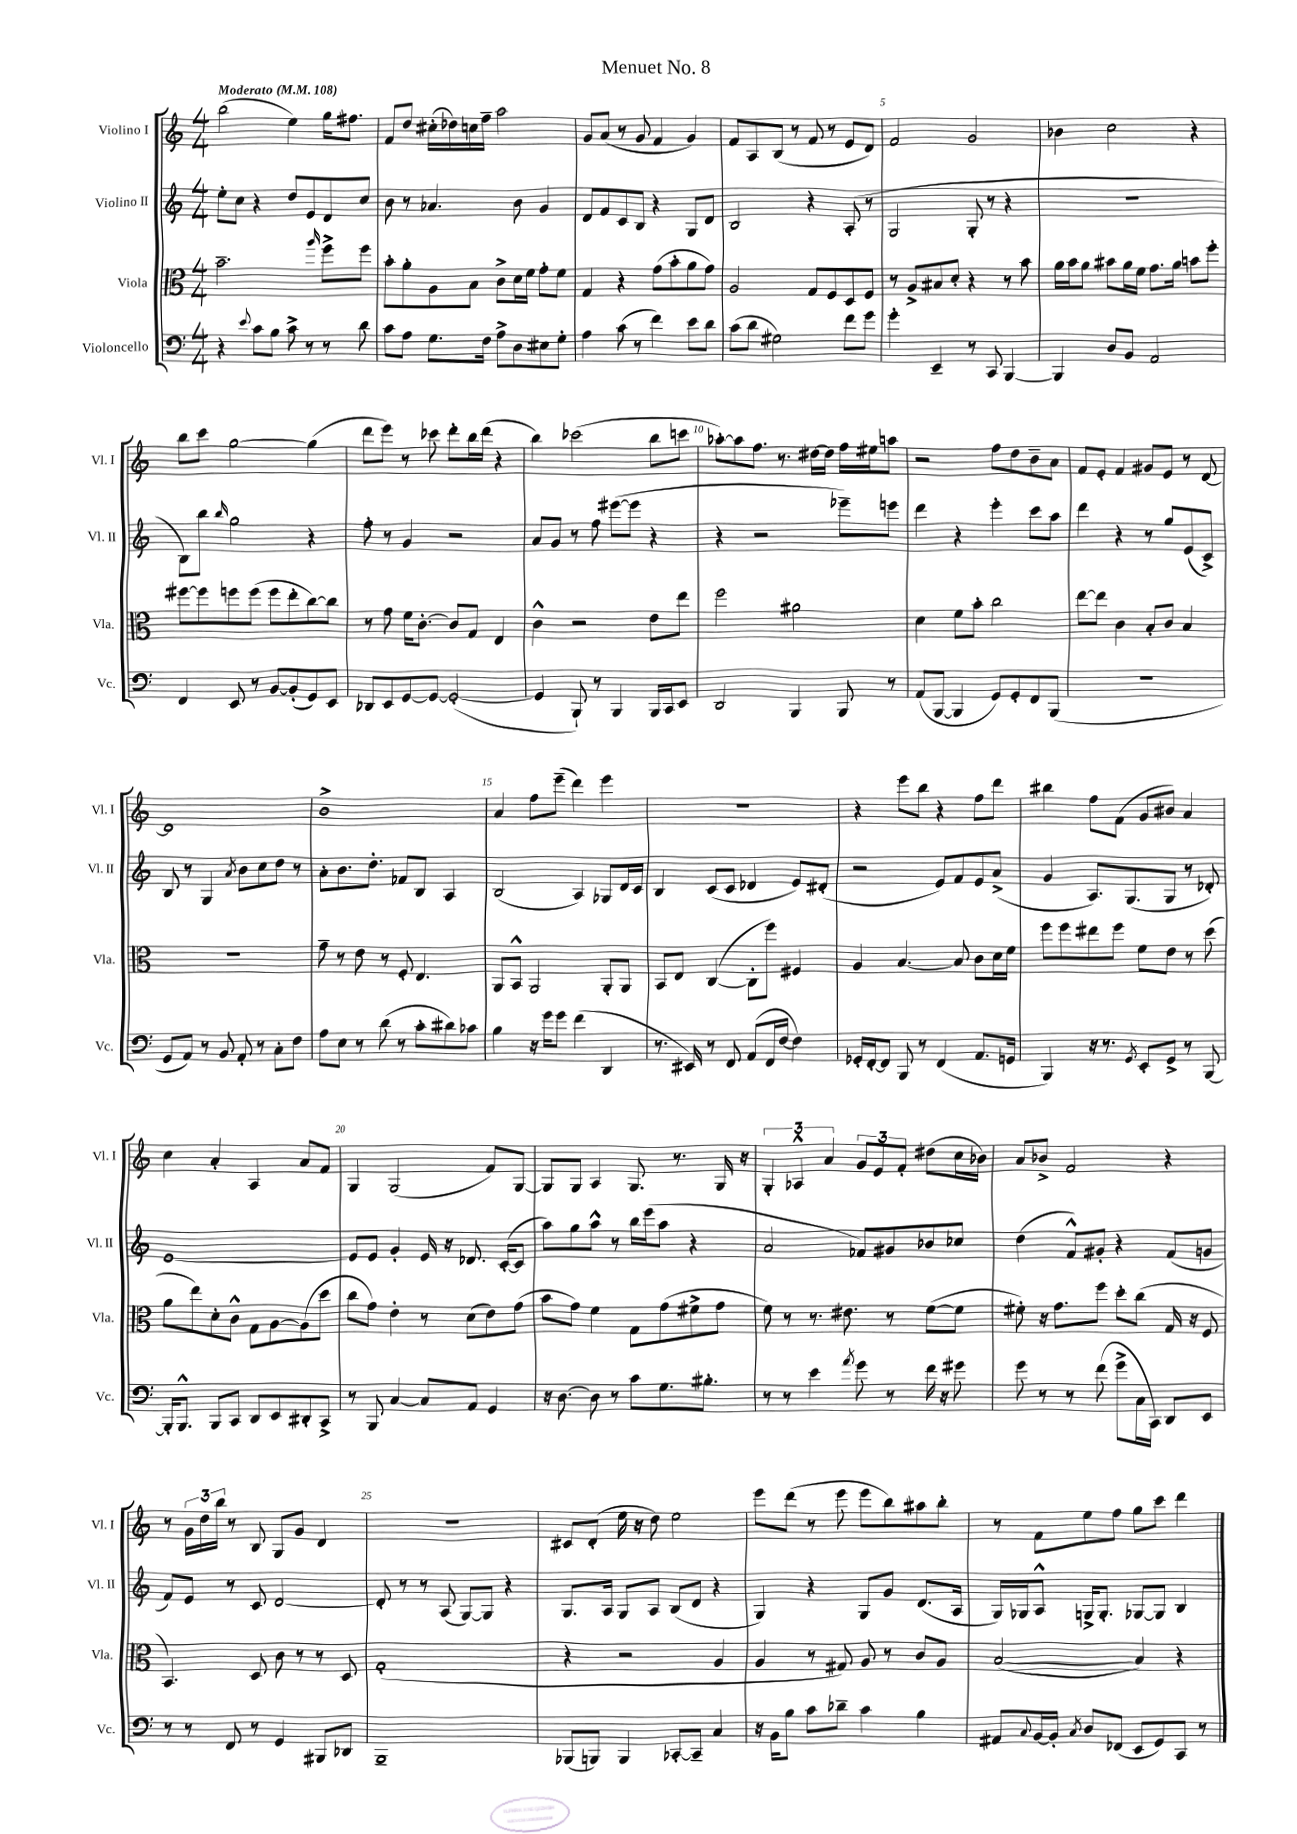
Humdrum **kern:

**kern	**kern	**kern	**kern
*part4	*part3	*part2	*part1
*staff4	*staff3	*staff2	*staff1
*I"Violoncello	*I"Viola	*I"Violino II	*I"Violino I
*I'Vc.	*I'Vla.	*I'Vl. II	*I'Vl. I
*clefF4	*clefC3	*clefG2	*clefG2
*k[]	*k[]	*k[]	*k[]
*M4/4	*M4/4	*M4/4	*M4/4
*MM108	*MM108	*MM108	*MM108
=1	=1	=1	=1
!	!	!	!LO:TX:a:B:t=Moderato
4r	2.b~\	8ee'\L	(2bb\
.	.	8cc\J	.
8qqe/	.	.	.
8c\L	.	4r	.
8B\J	.	.	.
8c^\	.	8dd/L	4ee\)
8r	.	8e/	.
.	16qqaa/	.	.
8r	8ff^\L	8d/	16gg\KL
.	.	.	8.ff#X\J
8d\	8ff\J	8cc/J	.
=2	=2	=2	=2
8c\L	8b'\L	8b\	8f/L
8A\J	8a'\	8r	8dd/J
8.G\L	8A\	4.a-X/	(16cc#X'\LL
.	.	.	16dd-X\)
.	8B\J	.	16ccn\
16F\Jk	.	.	16ff~\JJ
8A^\L	8c^\L	.	2aa\
8D\	16d\L	8b\	.
.	16f\JJ	.	.
8E#X\	8g'\L	4g/	.
8G'\J	8f\J	.	.
=3	=3	=3	=3
4A\	4G/	8d/L	8g/L
.	.	8f/	(8a/J
(8c\	4r	8c/	8r
8r	.	8B/J	8g/
4f\)	(8g\L	4r	4f/
.	8b'\	.	.
8e\L	8a\	8G/L	4g/)
8d\J	8g\J)	8d/J	.
=4	=4	=4	=4
(8c\L	2A/	2B/	8f/L
8d\J	.	.	8A/
2G#X\)	.	.	(8B/J
.	.	.	8r
.	8G/L	4r	8f/
.	8F/	.	8r
8f\L	8D/	(8A'/	8e/L
8g\J	8F/J	8r	8d/J)
=5	=5	=5	=5
4g'\	8r	2G/	2f/
.	8A^/L	.	.
4EE~/	8B#X/	.	.
.	8d'/J	.	.
8r	4r	8G'/	2g/
8CC/	.	8r	.
[4BBB/	8r	4r	.
.	8b\	.	.
=6	=6	=6	=6
4BBB/]	16a\LL	1r	4b-X\
.	16b\J	.	.
.	8a\J	.	.
8D/L	8b#X\L	.	2cc\
8BB/J	16a\L	.	.
.	16f\JJ	.	.
2AA/	8.g\L	.	.
.	16a\Jk	.	.
.	8bn\L	.	4r
.	8ff'\J	.	.
!!LO:LB:g=z
=7	=7	=7	=7
4FF/	[8ff#X\L	8B\L)	8bb\L
.	8ff#\]	8bb\J	8ccc\J
.	.	16qqbb/	.
8EE/	8ffn\	2gg\	[2gg\
8r	(8ff\J	.	.
[8BB/L	8ff\L	.	.
(8BB'/]	8ee'\	.	.
8GG/)	[8cc\)	4r	(4gg\]
8EE/J	8cc\J]	.	.
=8	=8	=8	=8
8DD-X/L	8r	8ff'\	8ddd\L
8EE/	8g\	8r	8eee\J)
[8GG/	16f\KL	4g/	8r
.	[8.c'\J	.	.
8GG/J_	.	.	8ccc-X\
(2GG'/_	8c/L]	2r	8ddd'\L
.	8G/J	.	16bb\L
.	.	.	(16ddd\JJ
.	4E/	.	4r
=9	=9	=9	=9
4GG/]	4c^^\	8a/L	4bb\)
.	.	8g/J	.
8BBB`/)	2r	8r	(2ccc-X\
8r	.	8ff\	.
4BBB/	.	([8eee#X\L	.
.	.	8eee#\J]	.
16BBB/LL	8e\L	4r	8bb\L
16CC/J	.	.	.
8EE/J	8ee\J	.	8cccn\J
=10	=10	=10	=10
2DD/	2ff\	4r	[8aa-X'\L)
.	.	.	8aa-\]
.	.	2r	8.ff\J
.	.	.	8.r
4BBB/	2a#X\	.	.
.	.	.	[16dd#X\LL
.	.	.	16dd#\JJ]
8BBB/	.	8eee-X~\L)	16ff\LL
.	.	.	16ee#X\J
8r	.	8eeen\J	8aan\J
=11	=11	=11	=11
(8AA/L	4d\	4ddd\	2r
[8BBB/J	.	.	.
4BBB/]	8f\L	4r	.
.	8b'\J	.	.
8GG/L)	2cc\	4eee'\	8ff\L
8GG'/	.	.	8dd\
8FF/	.	8ccc\L	8b~\
(8BBB/J	.	8aa\J	8a\J
=12	=12	=12	=12
1r	[8ee\L	4ddd\	8f/L
.	8ee\J]	.	8e'/J
.	4c\	4r	4f/
.	8B'/L	8r	8g#X/L
.	8c/J	8gg/L	8e/J
.	4B/	(8e/	8r
.	.	8c^/J)	[8d/
!!LO:LB:g=z
=13	=13	=13	=13
8GG/L	1r	8B/	1d]
8AA/J)	.	8r	.
8r	.	4G/	.
8BB/	.	.	.
.	.	8qa/	.
8AA'/	.	8b\L	.
8r	.	8cc\	.
8C'\L	.	8dd\J	.
8F\J	.	8r	.
=14	=14	=14	=14
8A\L	8g~\	8a'\L	1b^
8E\J	8r	8.b\	.
8r	8e\	.	.
.	.	8.dd'\J	.
(8d\	8r	.	.
8r	8F'/	8f-X/L	.
8c'\L	4.E/	8B/J	.
8d#X\)	.	4A/	.
8c-X\J	.	.	.
=15	=15	=15	=15
4B\	8AA/L	(2B/	4a/
.	8BB^^/J	.	.
16r	2AA/	.	8ff\L
16g\KL	.	.	.
8g\J	.	.	(8eee~\J
(4f\	.	4A/)	4ddd\)
4DD/	8AA'/L	8G-X/L	4eee\
.	8AA/J	16d/L	.
.	.	16c/JJ	.
=16	=16	=16	=16
8.r	8BB/L	4B/	1r
.	8E/J	.	.
16EE#X/)	.	.	.
8r	([4C/	(8c/L	.
8FF/	.	8c/J	.
(8AA/L	8C'\L]	4d-X/	.
16FF/L	8ff\J)	.	.
[16F/JJ	.	.	.
4F\])	4F#X/	8e/L)	.
.	.	(8d#X'/J	.
=17	=17	=17	=17
16GG-X'/LL	4A/	2r	4r
[16FF'/J	.	.	.
8FF/J]	.	.	.
8BBB/	[4.B/	.	8eee\L
8r	.	.	8bb\J
(4FF/	.	8e/L)	4r
.	8B/]	8f/	.
8.AA/L	8c\L	8e/	8ff\L
.	16d\L	(8a^/J	8ddd\J
16GGn/Jk	16f\JJ	.	.
=18	=18	=18	=18
4BBB/)	8ff\L	4g/	4bb#X\
.	8ff\	.	.
16r	8ee#X\	8.A/L)	8ff\L
8.r	.	.	.
.	8ff\J	.	(8f\J
.	.	(8.G/	.
8qGG/	.	.	.
8EE'/L	8f\L	.	8g/L
8GG^/J	8e\J	8G/J	8b#X/J)
8r	8r	8r	4a/
[8BBB/	(8dd\	8d-X'/)	.
!!LO:LB:g=z
=19	=19	=19	=19
16BBB'/KL]	8a\L	[1e	4cc\
8.BBB^^/J	.	.	.
.	8ee\)	.	.
8BBB/L	8d'\	.	4a'/
8CC/J	8c^^\J	.	.
8DD/L	8G\L	.	4A/
8EE/	[8A\	.	.
8DD#X'/	(8A\]	.	8a/L
8CC^/J	8dd\J	.	8f/J
=20	=20	=20	=20
8r	8cc\L	8e/L]	4G/
8BBB/	8g\J)	8e/J	.
[4C/	4e'\	4g'/	(2G/
8C/L]	8r	16e/	.
.	.	16r	.
8AA/J	(8d\L	8.d-X/	.
4GG/	8e\)	.	8f/L)
.	.	([16c'/KL	.
.	(8g\J	8c/J]	[8G/J
=21	=21	=21	=21
16r	8b\L	8aa\L)	8G/L]
[8.D\	.	.	.
.	8g\J)	8gg\	8G/J
8D\]	4f\	8aa^^\J	4A/
8r	.	8r	.
8c\L	8G\L	16bb\LL	8.G/
.	.	(16eee\J	.
8.G\	(8g\	8aa\J	.
.	.	.	8.r
.	8f#X^\	4r	.
8.B#X'\J	.	.	.
.	8g\J	.	16G/
.	.	.	16r
=22	=22	=22	=22
8r	8f\)	2a/	6G'/
8r	8r	.	.
.	.	.	6A-X^^/
4e\	8.r	.	.
.	.	.	6a/
.	8.e#X\	.	.
8qa/	.	.	.
8g\	.	8f-X/L)	12g/L
.	.	.	12e/
8r	8r	8g#X/	.
.	.	.	12f'/J
16f\	([8f\L	8b-X/	(8dd#X\L
16r	.	.	.
8g#X\	8f\J]	8cc-X/J	16cc\L
.	.	.	16b-X\JJ)
=23	=23	=23	=23
8g\	8f#X'\)	(4dd\	8a/L
8r	16r	.	8b-X^/J
.	8.g\L	.	.
8r	.	8f^^/L)	2f/
(8f\	8ff\J	8g#X'/J	.
8g^\L	8dd'\L	4r	.
16C\L	(8cc\J	.	.
16CC\JJ)	.	.	.
8DD/L	16G/	(8f/L	4r
.	16r	.	.
8EE/J	8F/	8gn/J	.
!!LO:LB:g=z
=24	=24	=24	=24
8r	4.BB/)	8f/L)	8r
8r	.	8e/J	24g\LL
.	.	.	24dd\
.	.	.	24bb\JJ
8FF/	.	8r	8r
8r	8D/	8c/	8B/
4GG/	8c\	[2d/	8G/L
.	8r	.	8g/J
8BBB#X/L	8r	.	4d/
8DD-X/J	8D/	.	.
=25	=25	=25	=25
1BBB~	(1G'	8d'/]	1r
.	.	8r	.
.	.	8r	.
.	.	(8A/	.
.	.	[8G/L)	.
.	.	8G/J]	.
.	.	4r	.
=26	=26	=26	=26
(8BBB-X/L	4r	8.G/L	8c#X/L
8BBBn/J)	.	.	(8d'/J
.	.	16A/Jk	.
4BBB/	2r	8G/L	16ee\
.	.	.	16r
.	.	8A/J	8dd\)
[8CC-X'/L	.	(8B/L	2ee\
8CC-~/J]	.	8d/J	.
4C/	4A/	4r	.
=27	=27	=27	=27
16r	4A/	4G/)	8eee\L
16BB\KL	.	.	.
8B\J	.	.	(8ddd\J
8c\L	8r	4r	8r
8d-X~\J	8G#X/)	.	8eee\
4c\	8A/	8G/L	8eee\L
.	8r	8g/J	8bb\)
4B\	8c/L	(8.d/L	8aa#X\
.	8A/J	.	8bb'\J
.	.	16A/Jk	.
=28	=28	=28	=28
8AA#X/L	([2B/	16G/LL)	8r
.	.	16G-X/J	.
8qqC/	.	.	.
[16BB/L	.	8A^^/J	8f\L
16BB'/JJ]	.	.	.
8qC/	.	.	.
8D/L	.	16Gn^/KL	8ee\
.	.	8.G'/J	.
(8FF-X/J	.	.	8ff\J
8EE/L	4B/])	[8G-X/L	8gg\L
8GG/)	.	8G-/J]	8ccc\J
8CC/J	4r	4B/	4ddd\
8r	.	.	.
==	==	==	==
*-	*-	*-	*-
